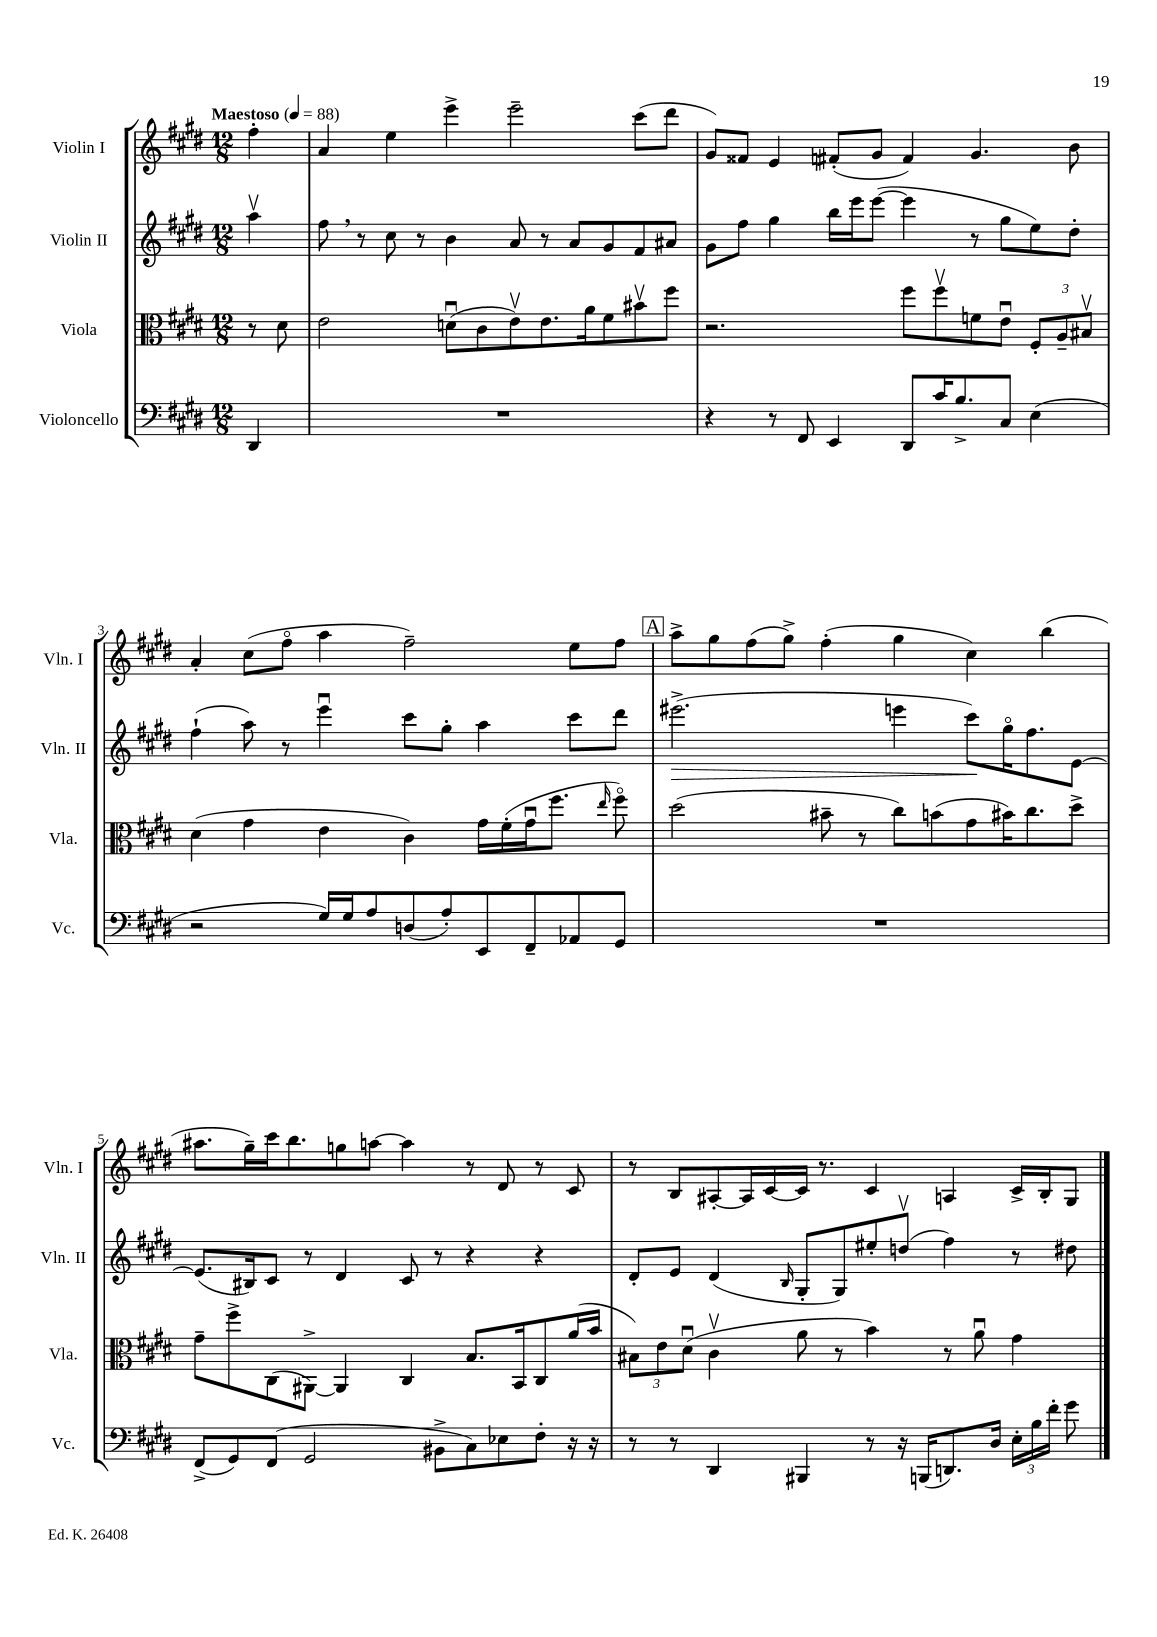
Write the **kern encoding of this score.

**kern	**kern	**kern	**kern
*staff4	*staff3	*staff2	*staff1
*clefF4	*clefC3	*clefG2	*clefG2
*k[f#c#g#d#]	*k[f#c#g#d#]	*k[f#c#g#d#]	*k[f#c#g#d#]
*M12/8	*M12/8	*M12/8	*M12/8
*MM88	*MM88	*MM88	*MM88
4DD#/	8r	4aav\	4ff#'\
.	8d#\	.	.
=	=	=	=
1.r	2e\	8ff#\	4a/
.	.	8r	.
.	.	8cc#\	4ee\
.	.	8r	.
.	(8du\L	4b\	4eee^\
.	8c#\	.	.
.	8ev\)	8a/	2eee~\
.	8.e\	8r	.
.	.	8a/L	.
.	16a\k	.	.
.	8f#\	8g#/	.
.	8b#v\	8f#/	(8ccc#\L
.	8ff#\J	8a#/J	8ddd#\J
=	=	=	=
4r	2.r	8g#\L	8g#/L)
.	.	8ff#\J	8f##/J
8r	.	4gg#\	4e/
8FF#/	.	.	.
4EE/	.	16bb\LL	(8f#'/L
.	.	16eee\J	.
.	.	([8eee\J	8g#/J
8DD#/L	8ff#\L	4eee\]	4f#/)
16c#/K	8ff#v\	.	.
8.B^/	.	.	.
.	8f\	8r	4.g#/
8C#/J	8eu\J	8gg#\L	.
(4E\	12F#'/L	8ee\)	.
.	12A~/	.	.
.	.	8dd#'\J	8b\
.	12B#v/J	.	.
=	=	=	=
2r	(4d#\	(4ff#`\	4a'/
.	4g#\	8aa\)	(8cc#\L
.	.	8r	8ff#o\J
16G#/LL)	4e\	4eeeu\	4aa\
16G#/J	.	.	.
8A/	.	.	.
(8D/	4c#\)	8ccc#\L	2ff#~\)
8A'/)	.	8gg#'\J	.
8EE/	16g#\LL	4aa\	.
.	(16f#'\	.	.
8FF#~/	16g#u\J	.	.
.	8.ff#\J	.	.
8AA-/	.	8ccc#\L	8ee\L
.	16qqee/	.	.
8GG#/J	8ff#o\)	8ddd#\J	8ff#\J
=	=	=	=
1.r	(2dd#\	(2.eee#^\	8aa^\L
.	.	.	8gg#\
.	.	.	(8ff#\
.	.	.	8gg#^\J)
.	8b#~\	.	(4ff#'\
.	8r	.	.
.	8cc#\L)	4eee\	4gg#\
.	(8b\	.	.
.	8g#\	8ccc#\L)	4cc#\)
.	16b#\K)	16gg#o\K	.
.	8.cc#\	8.ff#\	.
.	.	.	(4bb\
.	8dd#^\J	[8e\J	.
=	=	=	=
(8FF#^/L	8g#~\L	(8.e/]L	8.aa#\L
8GG#/)	8ff#^\	.	.
.	.	16B#/k)	16gg#~\L)
(8FF#/J	(8C#\	8c#/J	16ccc#\J
.	.	.	8.bb\
2GG#/	[8AA#^\J)	8r	.
.	4AA#/]	4d#/	8gg\
.	.	.	[8aa\J
.	4C#/	8c#/	4aa\]
8BB#^\L	.	8r	.
8C#\)	8.B/L	4r	8r
8E-\	.	.	8d#/
.	16BB/k	.	.
8F#'\J	8C#/	4r	8r
16r	(16a/L	.	8c#/
16r	16b/JJ	.	.
=	=	=	=
8r	12B#\L)	8d#'/L	8r
.	12e\	.	.
8r	.	8e/J	8B/L
.	(12d#u\J	.	.
4DD#/	4c#v\	(4d#/	[8A#'/
.	.	.	16A#/]L
.	.	.	[16c#/
.	.	16qqB/	.
4BBB#/	8a\	8G#'/L	16c#/]JJ
.	.	.	8.r
.	8r	8G#/)	.
8r	4b\)	8ee#'/	4c#/
16r	.	(8ddv/J	.
(16BBB/LK	.	.	.
8.DD/)	8r	4ff#\)	4A/
.	8au\	.	.
16D#/Jk	.	.	.
24E'\LL	4g#\	8r	16c#^/LL
24B\	.	.	.
.	.	.	16B'/J
24f#'\JJ	.	.	.
8g#\	.	8dd#\	8G#/J
==	==	==	==
*-	*-	*-	*-
